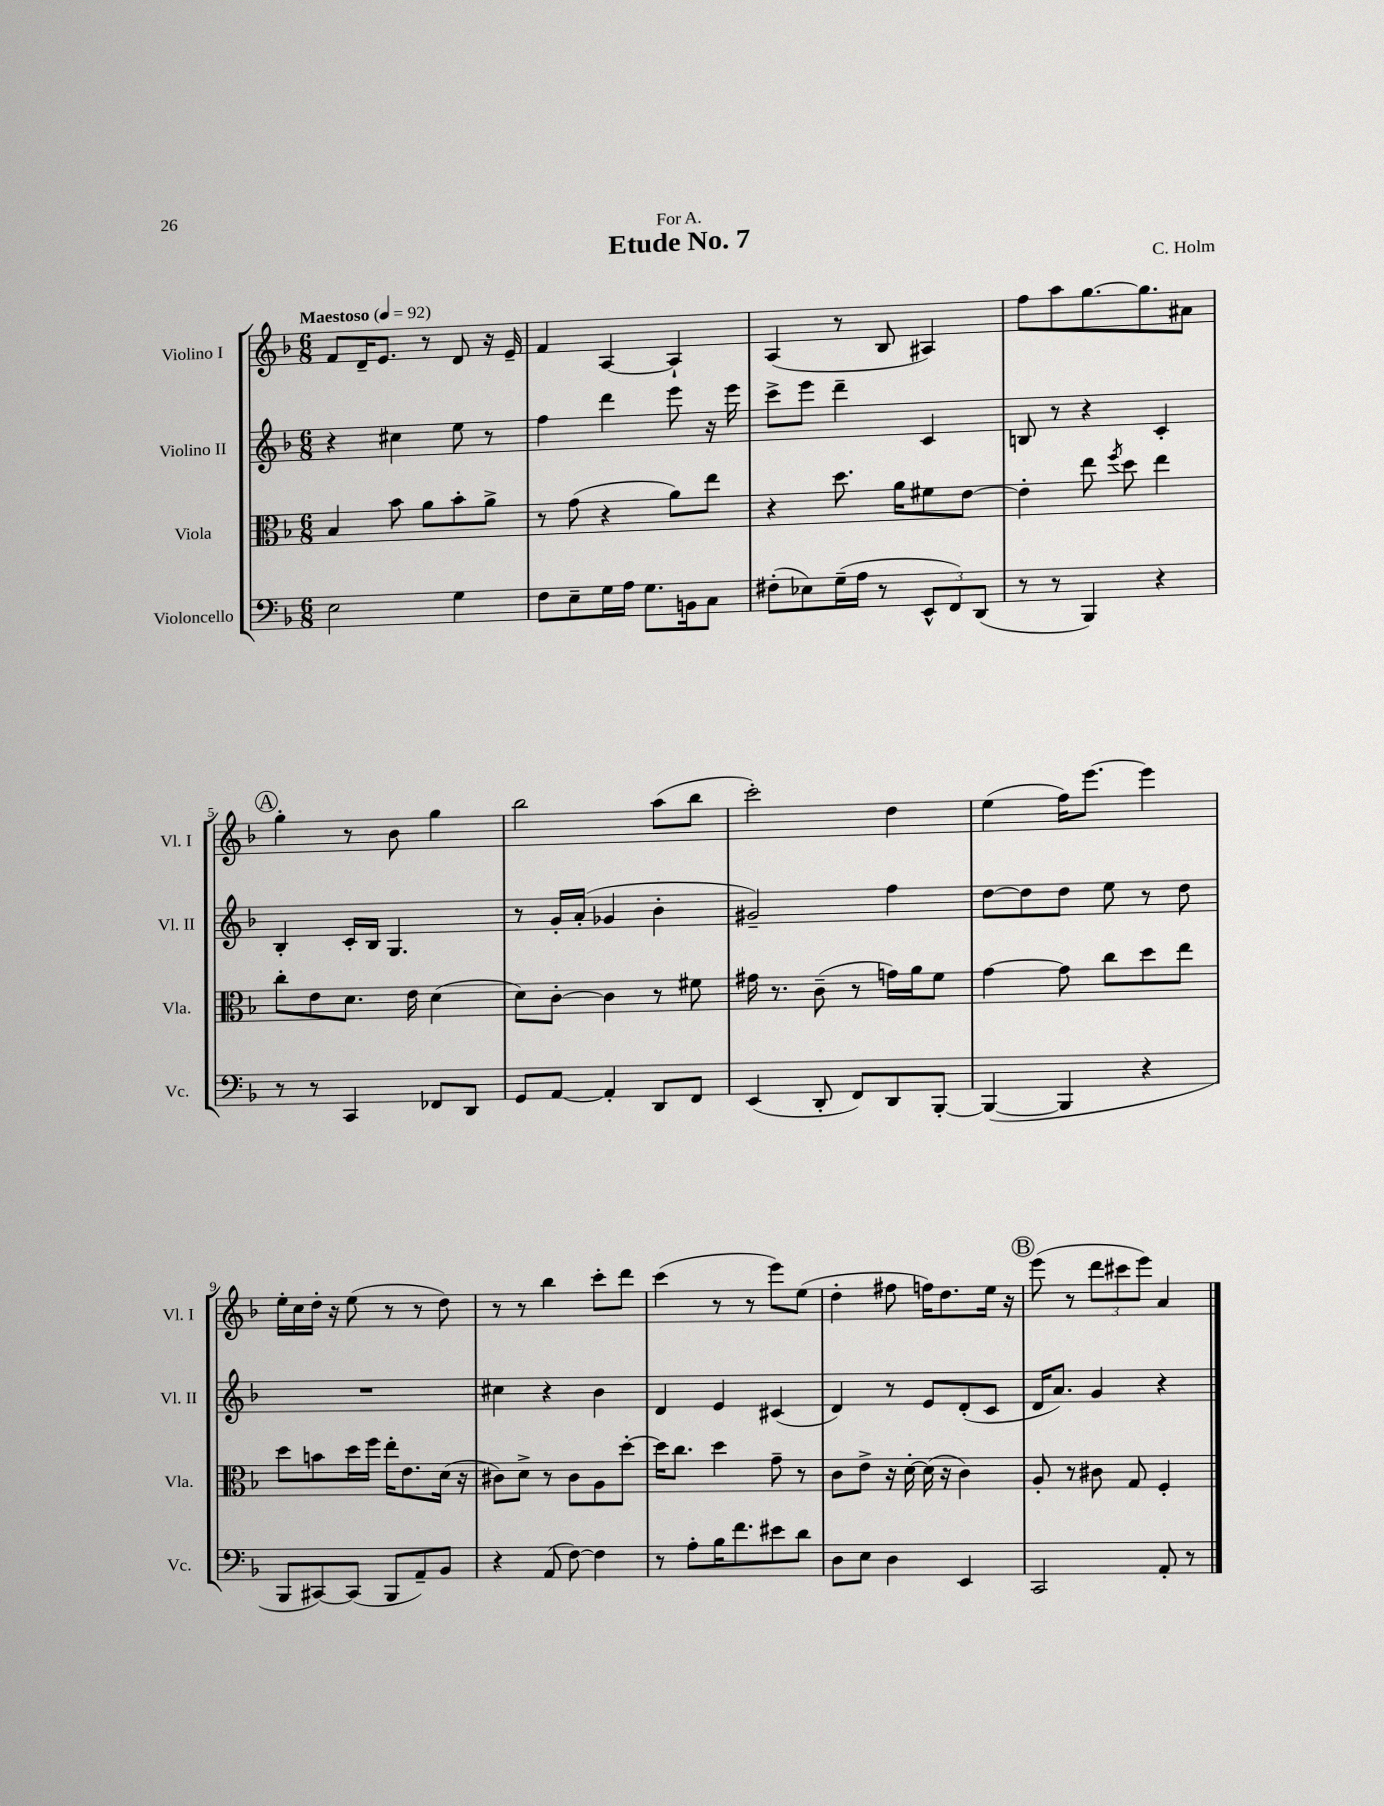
\header { title = "Etude No. 7" composer = "C. Holm" dedication = "For A." }
<<
\new StaffGroup <<
\new Staff = "s0" \with { instrumentName = "Violino I" shortInstrumentName = "Vl. I" } {
    \clef treble \key f \major \numericTimeSignature \time 6/8 \tempo "Maestoso" 4 = 92
    f'8 d'16-- e'8. r8 d'8 r16 e'16-- |
    f'4 a4~ a4-! |
    a4( r8 bes8 ais4) |
    f''8 a''8 g''8.~ g''8. ais'8 |
    \mark \markup { \circle "A" } g''4-. r8 bes'8 g''4 |
    bes''2 a''8( bes''8 |
    c'''2-.) d''4 |
    e''4( f''16) e'''8.~ e'''4 |
    e''16-. c''16 d''16-. r16 e''8( r8 r8 d''8) |
    r8 r8 bes''4 c'''8-. d'''8 |
    c'''4( r8 r8 e'''8) e''8( |
    d''4-. fis''8 f''16) d''8. e''16 r16 |
    \mark \markup { \circle "B" } e'''8( r8 \tuplet 3/2 { d'''8 cis'''8 e'''8) } a'4 \bar "|." |
}
\new Staff = "s1" \with { instrumentName = "Violino II" shortInstrumentName = "Vl. II" } {
    \clef treble \key f \major \numericTimeSignature \time 6/8
    r4 cis''4 e''8 r8 |
    f''4 d'''4 e'''8 r16 e'''16 |
    c'''8-> e'''8 d'''4-- c'4 |
    b8 r8 r4 c'4-. |
    \mark \markup { \circle "A" } bes4-. c'16-. bes16 g4. |
    r8 g'16-. a'16-.( ges'4 bes'4-. |
    gis'2--) f''4 |
    d''8~ d''8 d''8 e''8 r8 d''8 |
    R2. |
    cis''4 r4 bes'4 |
    d'4 e'4 cis'4( |
    d'4) r8 e'8 d'8-.( c'8 |
    \mark \markup { \circle "B" } d'16 a'8.) g'4 r4 \bar "|." |
}
\new Staff = "s2" \with { instrumentName = "Viola" shortInstrumentName = "Vla." } {
    \clef alto \key f \major \numericTimeSignature \time 6/8
    bes4 bes'8 a'8 bes'8-. a'8-> |
    r8 g'8( r4 a'8) e''8 |
    r4 d''8. a'16 fis'8 e'8~ |
    e'4-. e''8 \acciaccatura { f''8 } d''8 e''4 |
    \mark \markup { \circle "A" } c''8-. e'8 d'8. e'16 d'4( |
    d'8) c'8~-. c'4 r8 fis'8 |
    gis'16 r8. c'8--( r8 g'16) a'16 f'8 |
    g'4~ g'8 c''8 d''8 e''8 |
    d''8 b'8 d''16 f''16 e''16-. e'8. d'16( r16 |
    cis'8) d'8-> r8 cis'8 a8 d''8~-. |
    d''16 c''8. d''4 g'8-- r8 |
    c'8 e'8-> r16 d'16~-. d'16( r16 c'4) |
    \mark \markup { \circle "B" } a8-. r8 cis'8 g8 f4-. \bar "|." |
}
\new Staff = "s3" \with { instrumentName = "Violoncello" shortInstrumentName = "Vc." } {
    \clef bass \key f \major \numericTimeSignature \time 6/8
    e2 g4 |
    f8 e8-- g16 a16 g8. b,16 c8 |
    fis8-.( ees8) g16--( a16 r8 \tuplet 3/2 { e,8-^ f,8) d,8( } |
    r8 r8 bes,,4) r4 |
    \mark \markup { \circle "A" } r8 r8 c,4 fes,8 d,8 |
    g,8 a,8~ a,4-. d,8 f,8 |
    e,4( d,8-. f,8) d,8 bes,,8~-. |
    bes,,4~( bes,,4 r4 |
    bes,,8 cis,8~) cis,8( bes,,8 a,8--) bes,8 |
    r4 a,8( f8~) f4 |
    r8 a8-. bes16 f'8. eis'8 d'8 |
    d8 e8 d4 e,4 |
    \mark \markup { \circle "B" } c,2 a,8-. r8 \bar "|." |
}
>>
>>
